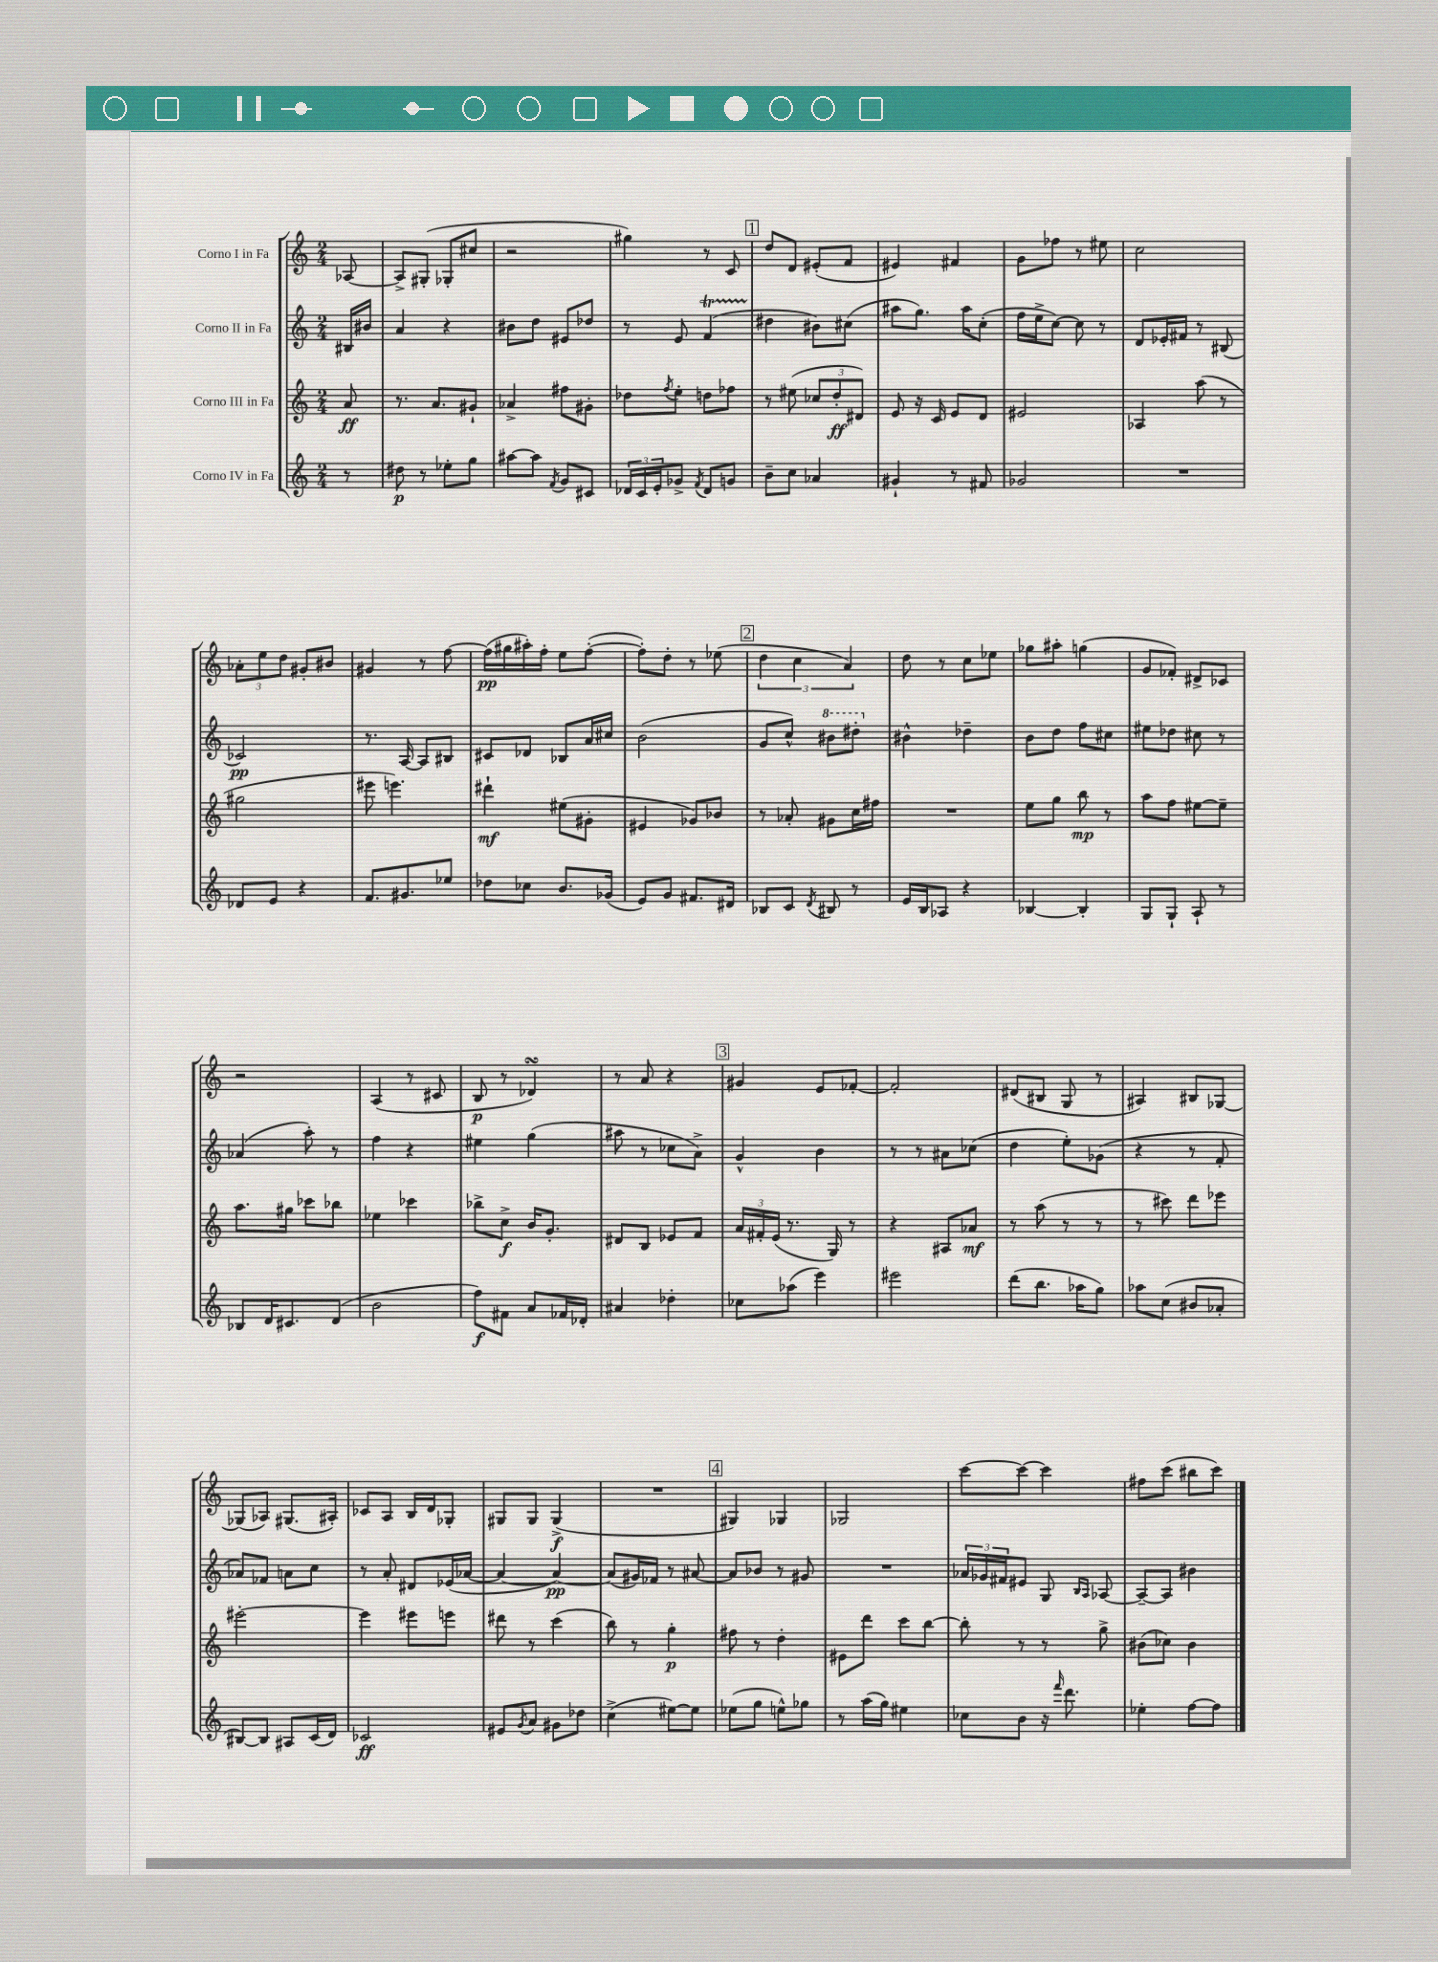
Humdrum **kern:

**kern	**dynam	**kern	**dynam	**kern	**dynam	**kern	**dynam
*part4	*part4	*part3	*part3	*part2	*part2	*part1	*part1
*staff4	*staff4	*staff3	*staff3	*staff2	*staff2	*staff1	*staff1
*I"Corno IV in Fa	*	*I"Corno III in Fa	*	*I"Corno II in Fa	*	*I"Corno I in Fa	*
*clefG2	*	*clefG2	*	*clefG2	*	*clefG2	*
*k[]	*	*k[]	*	*k[]	*	*k[]	*
*M2/4	*	*M2/4	*	*M2/4	*	*M2/4	*
=	=	=	=	=	=	=	=
8r	.	8a/	ff	16B#X/LL	.	[8A-X/	.
.	.	.	.	16b#X/JJ	.	.	.
=1	=1	=1	=1	=1	=1	=1	=1
8dd#X\	p	8.r	.	4a/	.	8A-^/L]	.
8r	.	.	.	.	.	(8G#X'/J	.
.	.	8.a/L	.	.	.	.	.
8ee-X'\L	.	.	.	4r	.	8G-X'/L	.
8gg\J	.	8g#X`/J	.	.	.	8cc#X/J	.
=2	=2	=2	=2	=2	=2	=2	=2
[8aa#X\L	.	4a-X^/	.	8b#X\L	.	2r	.
8aa#\J]	.	.	.	8dd\J	.	.	.
8qf/	.	.	.	.	.	.	.
8g/L	.	8ff#X\L	.	8e#X/L	.	.	.
8c#X/J	.	8g#X'\J	.	8dd-X/J	.	.	.
=3	=3	=3	=3	=3	=3	=3	=3
24d-X/LL	.	8dd-X\L	.	8r	.	4gg#X\)	.
24c/	.	.	.	.	.	.	.
24e'/J	.	.	.	.	.	.	.
.	.	8qff/	.	.	.	.	.
8g-X^/J	.	8ee'\J	.	8e/	.	.	.
8qf/	.	.	.	.	.	.	.
8d-/L	.	8ddn\L	.	(4fT/	.	8r	.
8gn/J	.	8ff-X\J	.	.	.	8c/	.
!!LO:REH:place=s1:t=1
=4	=4	=4	=4	=4	=4	=4	=4
8b~\L	.	8r	.	4dd#X\	.	8dd/L	.
8cc\J	.	(8ee#X\	.	.	.	8d/J	.
4a-X/	.	12cc-X/L	.	8b#X\L)	.	(8e#X'/L	.
.	.	12dd'/	ff	.	.	.	.
.	.	.	.	(8cc#X\J	.	8f/J	.
.	.	12d#X/J)	.	.	.	.	.
=5	=5	=5	=5	=5	=5	=5	=5
4g#X`/	.	8e/	.	8aa#X\L	.	4e#X/)	.
.	.	16r	.	8.gg\J)	.	.	.
.	.	16c/	.	.	.	.	.
8r	.	8e/L	.	.	.	4f#X/	.
.	.	.	.	16aa#\KL	.	.	.
8f#X/	.	8d/J	.	(8cc'\J	.	.	.
=6	=6	=6	=6	=6	=6	=6	=6
2g-X/	.	2e#X/	.	16ff\LL	.	8g\L	.
.	.	.	.	16ee^\J	.	.	.
.	.	.	.	[8cc\J)	.	8ff-X\J	.
.	.	.	.	8cc\]	.	8r	.
.	.	.	.	8r	.	8ee#X\	.
=7	=7	=7	=7	=7	=7	=7	=7
2r	.	4A-X/	.	8d/L	.	2cc\	.
.	.	.	.	16e-X'/L	.	.	.
.	.	.	.	16f#X/JJ	.	.	.
.	.	(8aa\	.	8r	.	.	.
.	.	8r	.	(8B#X/	.	.	.
!!LO:LB:g=z
=8	=8	=8	=8	=8	=8	=8	=8
8d-X/L	.	2gg#X\	.	2c-X/)	pp	12a-X'\L	.
.	.	.	.	.	.	12ee\	.
8e/J	.	.	.	.	.	.	.
.	.	.	.	.	.	12dd\J	.
4r	.	.	.	.	.	8g#X'/L	.
.	.	.	.	.	.	8b#X/J	.
=9	=9	=9	=9	=9	=9	=9	=9
8.f/L	.	8eee#X\	.	8.r	.	4g#X/	.
.	.	4.eeen\)	.	.	.	.	.
8.g#X/	.	.	.	[16A/	.	.	.
.	.	.	.	8A/L]	.	8r	.
8ee-X/J	.	.	.	8B#X/J	.	[8ff\	.
=10	=10	=10	=10	=10	=10	=10	=10
8dd-X\L	.	4ddd#X`\	mf	8c#X/L	.	(16ff\LL]	pp
.	.	.	.	.	.	16gg#X\	.
8cc-X\J	.	.	.	8d-X/J	.	16aa#X'\)	.
.	.	.	.	.	.	16ff'\JJ	.
8.b/L	.	(8ee#X\L	.	8B-X/L	.	8ee\L	.
.	.	8g#X'\J	.	16a/L	.	([8ff'\J	.
(16g-X/Jk	.	.	.	16cc#X/JJ	.	.	.
=11	=11	=11	=11	=11	=11	=11	=11
8e/L)	.	4e#X/	.	(2b\	.	8ff'\L])	.
8g/J	.	.	.	.	.	8dd'\J	.
8.f#X/L	.	8g-X/L)	.	.	.	8r	.
.	.	8b-X/J	.	.	.	(8ee-X\	.
16d#X/Jk	.	.	.	.	.	.	.
!!LO:REH:place=s1:t=2
=12	=12	=12	=12	=12	=12	=12	=12
8B-X/L	.	8r	.	8g/L	.	6dd\	.
8c/J	.	8a-X'/	.	8cc^^/J)	.	.	.
.	.	.	.	.	.	6cc\	.
8qd/	.	.	.	.	.	.	.
*	*	*	*	*8va	*	*	*
8B#X/	.	8g#X\L	.	8bb#X\L	.	.	.
.	.	.	.	.	.	6a/)	.
8r	.	16cc\L	.	8ddd#X'\J	.	.	.
.	.	16ff#X\JJ	.	.	.	.	.
=13	=13	=13	=13	=13	=13	=13	=13
*	*	*	*	*X8va	*	*	*
16e/LL	.	2r	.	4b#X^^\	.	8dd\	.
16B/J	.	.	.	.	.	.	.
8A-X/J	.	.	.	.	.	8r	.
4r	.	.	.	4dd-X~\	.	8cc\L	.
.	.	.	.	.	.	8ee-X\J	.
=14	=14	=14	=14	=14	=14	=14	=14
[4B-X/	.	8ee\L	.	8b\L	.	8gg-X\L	.
.	.	8gg\J	.	8dd\J	.	8aa#X'\J	.
4B-'/]	.	8bb\	mp	8ff\L	.	(4ggn\	.
.	.	8r	.	8cc#X\J	.	.	.
=15	=15	=15	=15	=15	=15	=15	=15
8G/L	.	8aa\L	.	8ee#X\L	.	8g/L	.
8G`/J	.	8ff\J	.	8dd-X\J	.	8f-X'/J)	.
8A`/	.	[8ee#X\L	.	8cc#X\	.	8d#X^/L	.
8r	.	8ee#~\J]	.	8r	.	8c-X/J	.
!!LO:LB:g=z
=16	=16	=16	=16	=16	=16	=16	=16
8B-X/L	.	8.aa\L	.	(4a-X/	.	2r	.
16d/K	.	.	.	.	.	.	.
8.c#X/	.	16gg#X\Jk	.	.	.	.	.
.	.	8ccc-X\L	.	8aa'\)	.	.	.
(8d/J	.	8bb-X\J	.	8r	.	.	.
=17	=17	=17	=17	=17	=17	=17	=17
2b\	.	4ee-X\	.	4ff\	.	(4A/	.
.	.	4ccc-X\	.	4r	.	8r	.
.	.	.	.	.	.	8c#X/	.
=18	=18	=18	=18	=18	=18	=18	=18
8ff\L)	f	8bb-X^\L	.	4ee#X\	.	8B/	p
8f#X\J	.	8cc^\J	f	.	.	8r	.
8a/L	.	16b/KL	.	(4gg\	.	4d-XsSSs/)	.
.	.	8.g'/J	.	.	.	.	.
16f-X/L	.	.	.	.	.	.	.
16d-X'/JJ	.	.	.	.	.	.	.
=19	=19	=19	=19	=19	=19	=19	=19
4a#X/	.	8d#X/L	.	8aa#X\	.	8r	.
.	.	8B/J	.	8r	.	8a/	.
4dd-X'\	.	8e-X/L	.	8cc-X\L	.	4r	.
.	.	8f/J	.	8a^\J)	.	.	.
!!LO:REH:place=s1:t=3
=20	=20	=20	=20	=20	=20	=20	=20
8cc-X\L	.	24a/LL	.	4g^^/	.	4g#X/	.
.	.	24f#X'/	.	.	.	.	.
.	.	(24e/JJ	.	.	.	.	.
(8aa-X\J	.	8.r	.	.	.	.	.
4eee\)	.	.	.	4b\	.	8e/L	.
.	.	16G/)	.	.	.	.	.
.	.	8r	.	.	.	[8f-X'/J	.
=21	=21	=21	=21	=21	=21	=21	=21
2eee#X\	.	4r	.	8r	.	2f-'/]	.
.	.	.	.	8r	.	.	.
.	.	8A#X/L	.	8a#X\L	.	.	.
.	.	8a-X/J	mf	(8cc-X\J	.	.	.
=22	=22	=22	=22	=22	=22	=22	=22
(8ddd\L	.	8r	.	4dd\	.	(8d#X/L	.
8.bb\J	.	(8aa\	.	.	.	8B#X/J	.
.	.	8r	.	8ee'\L)	.	8G/	.
16aa-X\KL	.	.	.	.	.	.	.
8gg\J)	.	8r	.	(8g-X\J	.	8r	.
=23	=23	=23	=23	=23	=23	=23	=23
8aa-X\L	.	8r	.	4r	.	4A#X/)	.
(8cc\J	.	8ccc#X\)	.	.	.	.	.
8b#X/L	.	8ddd\L	.	8r	.	8B#X/L	.
8a-X'/J	.	8eee-X\J	.	8f'/	.	[8G-X/J	.
!!LO:LB:g=z
=24	=24	=24	=24	=24	=24	=24	=24
[8B#X/L)	.	[2eee#X'\	.	8a-X/L)	.	(8G-X/L]	.
8B#/J]	.	.	.	8f-X/J	.	8A-X/J)	.
8A#X/L	.	.	.	8an\L	.	(8.G#X/L	.
(16c/L	.	.	.	8cc\J	.	.	.
16d/JJ)	.	.	.	.	.	16A#X'/Jk)	.
=25	=25	=25	=25	=25	=25	=25	=25
2c-X/	ff	4eee#\]	.	8r	.	8c-X/L	.
.	.	.	.	8a'/	.	8A/J	.
.	.	8eee#X\L	.	8d#X/L	.	16B/LL	.
.	.	.	.	.	.	16d/J	.
.	.	8eeen\J	.	(16e-X/L	.	8G-X'/J	.
.	.	.	.	[16a-X/JJ	.	.	.
=26	=26	=26	=26	=26	=26	=26	=26
8e#X/L	.	8ddd#X\	.	4a-/_	.	8G#X/L	.
8qg/	.	.	.	.	.	.	.
8a/J	.	8r	.	.	.	8G#/J	.
8g#X\L	.	(4ccc\	.	4a-/_)	pp	(4G#^/	f
8dd-X\J	.	.	.	.	.	.	.
=27	=27	=27	=27	=27	=27	=27	=27
(4cc^\	.	8bb\)	.	(8a-/L]	.	2r	.
.	.	8r	.	16g#X/L)	.	.	.
.	.	.	.	16f-X/JJ	.	.	.
[8ee#X\L)	.	4gg'\	p	8r	.	.	.
8ee#\J]	.	.	.	[8a#X/	.	.	.
!!LO:REH:place=s1:t=4
=28	=28	=28	=28	=28	=28	=28	=28
(8ee-X\L	.	8ff#X\	.	8a#/L]	.	4G#X/)	.
8gg\J	.	8r	.	8b-X/J	.	.	.
8een^^\L)	.	4dd'\	.	8r	.	4G-X/	.
8gg-X\J	.	.	.	8g#X/	.	.	.
=29	=29	=29	=29	=29	=29	=29	=29
8r	.	8e#X\L	.	2r	.	2G-X/	.
(16aa\LL	.	8ddd\J	.	.	.	.	.
16gg\JJ)	.	.	.	.	.	.	.
4ee#X\	.	8ccc\L	.	.	.	.	.
.	.	[8bb\J	.	.	.	.	.
=30	=30	=30	=30	=30	=30	=30	=30
8cc-X\L	.	8bb'\]	.	24a-X/LL	.	[8ccc\L	.
.	.	.	.	24g-X/	.	.	.
.	.	.	.	24f#X/J	.	.	.
8b\J	.	8r	.	8e#X/J	.	8ccc\J_	.
16r	.	8r	.	8G/	.	4ccc\]	.
16qqfff/	.	.	.	.	.	.	.
8.ddd\	.	.	.	.	.	.	.
.	.	.	.	16qqB/LL	.	.	.
.	.	.	.	16qqA/JJ	.	.	.
.	.	8gg^\	.	[8A-X/	.	.	.
=31	=31	=31	=31	=31	=31	=31	=31
4ee-X'\	.	(8b#X\L	.	8A-~/L_	.	8ff#X\L	.
.	.	8cc-X\J)	.	8A-/J]	.	(8ccc\J	.
[8ff\L	.	4b#\	.	4b#X\	.	8bb#X\L	.
8ff\J]	.	.	.	.	.	8ccc\J)	.
==	==	==	==	==	==	==	==
*-	*-	*-	*-	*-	*-	*-	*-
